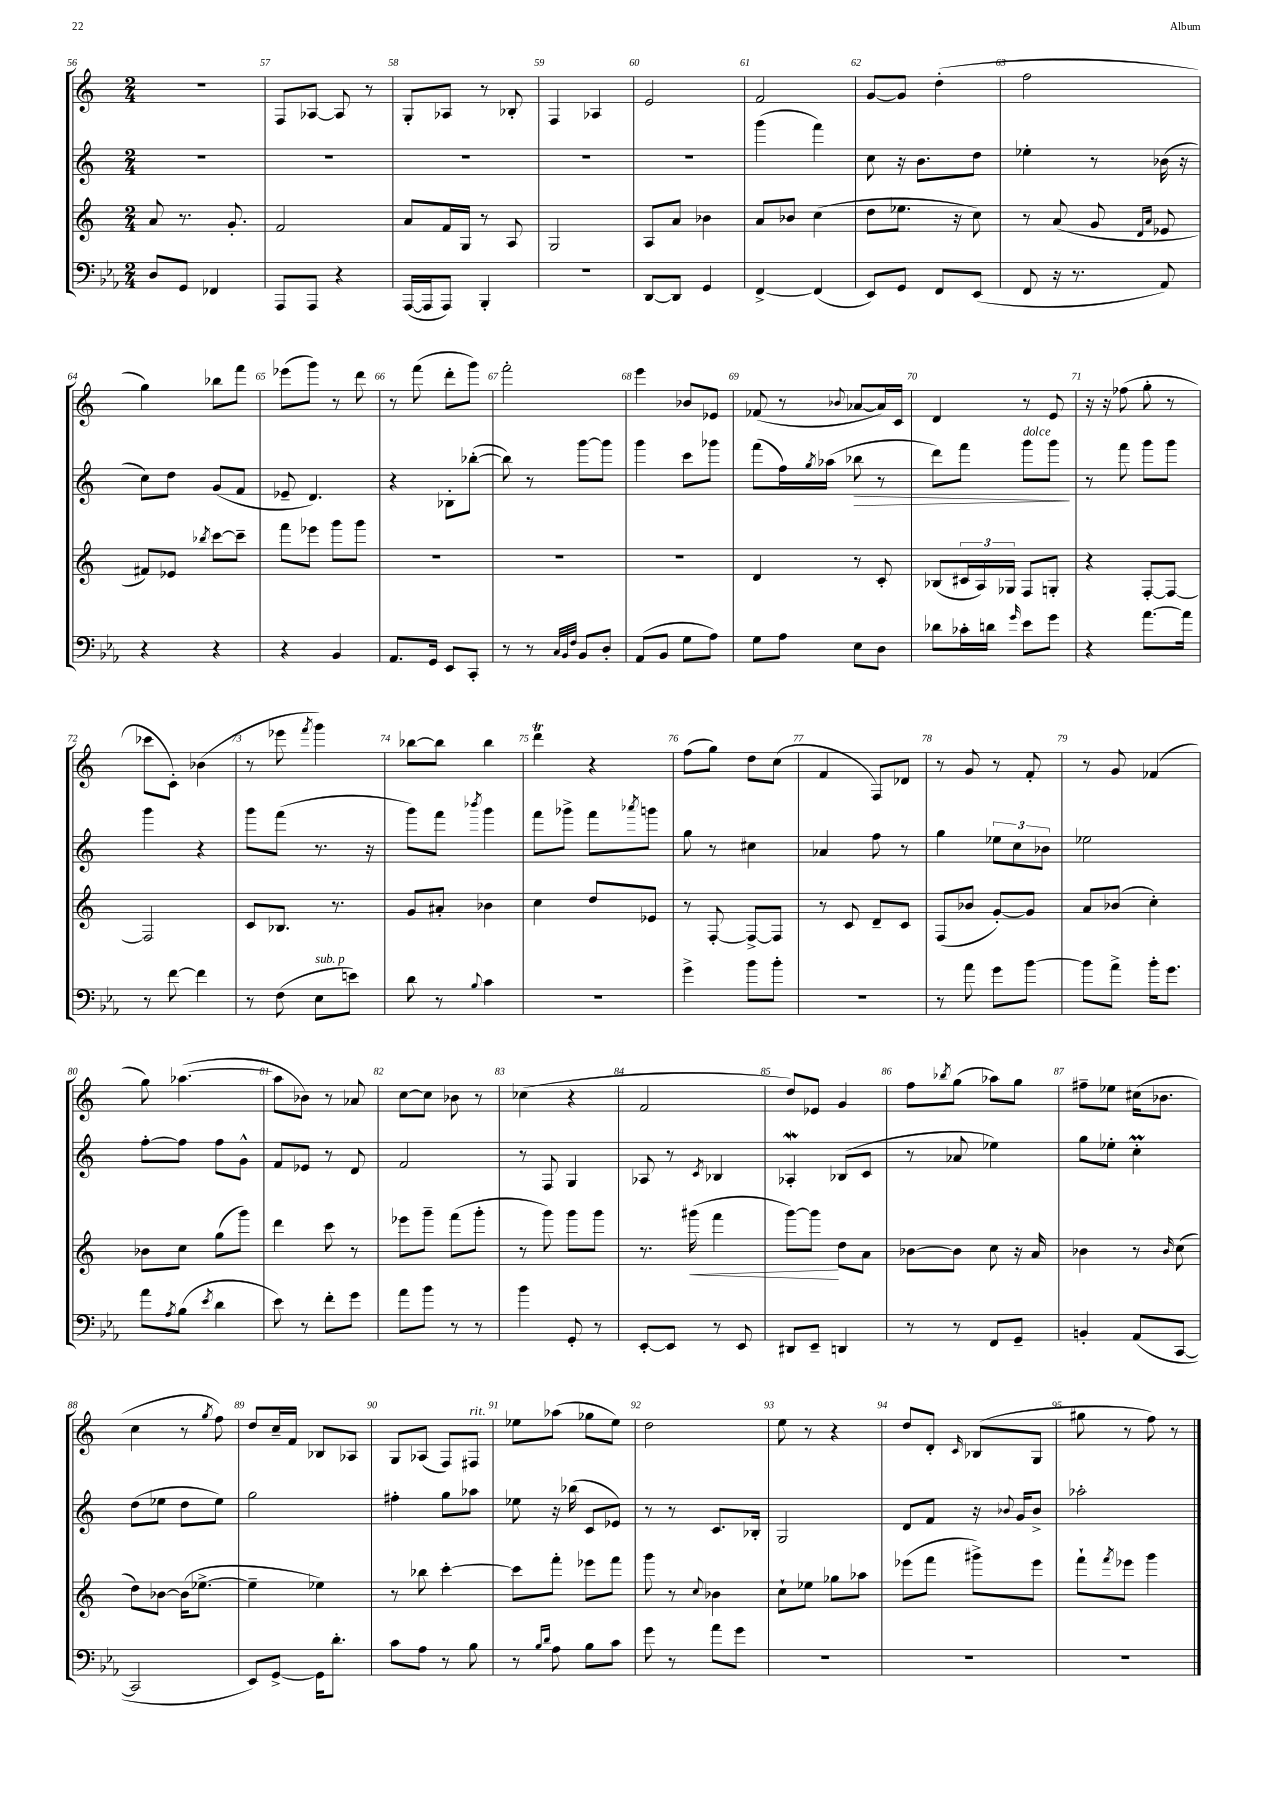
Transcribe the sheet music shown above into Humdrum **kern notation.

**kern	**kern	**dynam	**kern	**dynam	**kern
*part4	*part3	*part3	*part2	*part2	*part1
*staff4	*staff3	*staff3	*staff2	*staff2	*staff1
*clefF4	*clefG2	*	*clefG2	*	*clefG2
*k[b-e-a-]	*k[]	*	*k[]	*	*k[]
*M2/4	*M2/4	*	*M2/4	*	*M2/4
=56	=56	=56	=56	=56	=56
8D/L	8a/	.	2r	.	2r
8GG/J	8.r	.	.	.	.
4FF-X/	.	.	.	.	.
.	8.g'/	.	.	.	.
=57	=57	=57	=57	=57	=57
8AAA-/L	2f/	.	2r	.	8F/L
8AAA-/J	.	.	.	.	[8A-X/J
4r	.	.	.	.	8A-/]
.	.	.	.	.	8r
=58	=58	=58	=58	=58	=58
([16AAA-/LL	8a/L	.	2r	.	8G'/L
16AAA-/J]	.	.	.	.	.
8AAA-/J)	16f/L	.	.	.	8A-X/J
.	16G/JJ	.	.	.	.
4BBB-'/	8r	.	.	.	8r
.	8A/	.	.	.	8B-X'/
=59	=59	=59	=59	=59	=59
2r	2G/	.	2r	.	4F/
.	.	.	.	.	4A-X/
=60	=60	=60	=60	=60	=60
[8DD/L	8A/L	.	2r	.	2e/
8DD/J]	8a/J	.	.	.	.
4GG/	4b-X\	.	.	.	.
=61	=61	=61	=61	=61	=61
[4FF^/	8a/L	.	(4ggg\	.	2f/
.	8b-X/J	.	.	.	.
(4FF/]	(4cc\	.	4fff\)	.	.
=62	=62	=62	=62	=62	=62
8EE-/L)	8dd\L	.	8cc\	.	[8g/L
8GG/J	8.ee-X\J	.	16r	.	8g/J]
.	.	.	8.b\L	.	.
8FF/L	.	.	.	.	(4dd'\
.	16r	.	.	.	.
(8EE-/J	8cc\)	.	8dd\J	.	.
=63	=63	=63	=63	=63	=63
8FF/	8r	.	4ee-X'\	.	2ff\
16r	(8a/	.	.	.	.
8.r	.	.	.	.	.
.	8g/	.	8r	.	.
.	16qqd/LL	.	.	.	.
.	16qqa/JJ	.	.	.	.
8AA-/)	8e-X/	.	(16b-X\	.	.
.	.	.	16r	.	.
!!LO:LB:g=z
=64	=64	=64	=64	=64	=64
4r	8f#X/L)	.	8cc\L)	.	4gg\)
.	8e-X/J	.	8dd\J	.	.
.	8qbb-X/	.	.	.	.
4r	[8ccc\L	.	(8g/L	.	8bb-X\L
.	8ccc~\J]	.	8f/J	.	8fff\J
=65	=65	=65	=65	=65	=65
4r	8fff\L	.	8e-X~/	.	(8eee-X\L
.	8eee-X\J	.	4.d/)	.	8ggg\J)
4BB-/	8ggg\L	.	.	.	8r
.	8ggg\J	.	.	.	8ddd\
=66	=66	=66	=66	=66	=66
8.AA-/L	2r	.	4r	.	8r
.	.	.	.	.	(8fff\
16GG/Jk	.	.	.	.	.
8EE-/L	.	.	8B-X'\L	.	8ddd'\L
8CC'/J	.	.	([8bb-X'\J	.	8ggg\J)
=67	=67	=67	=67	=67	=67
8r	2r	.	8bb-\])	.	2fff'\
8r	.	.	8r	.	.
32qqC/LLL	.	.	.	.	.
32qqBB-/	.	.	.	.	.
32qqF/JJJ	.	.	.	.	.
8BB-/L	.	.	[8ggg\L	.	.
8D'/J	.	.	8ggg\J]	.	.
=68	=68	=68	=68	=68	=68
(8AA-/L	2r	.	4ggg\	.	4eee\
8BB-/J	.	.	.	.	.
8G\L	.	.	8ccc\L	.	8b-X/L
8A-\J)	.	.	8ggg-X\J	.	8e-X/J
=69	=69	=69	=69	=69	=69
8G\L	4d/	.	(8fff\L	.	(8f-X/
8A-\J	.	.	16ff\L)	.	8r
.	.	.	8qgg/	.	.
.	.	.	(16aa-X\JJ	.	.
.	.	.	.	.	8qqb-X/
!	!	!	!	!LO:HP:b	!
8E-\L	8r	.	8bb-X\	>	[8a-X/L
8D\J	8c'/	.	8r	.	16a-/L])
.	.	.	.	.	16c/JJ
=70	=70	=70	=70	=70	=70
8d-X\L	(8B-X/L	.	8ddd\L)	.	4d/
16c-X'\L	24c#X/L	.	8fff\J	.	.
.	24A/)	.	.	.	.
16dn\JJ	.	.	.	.	.
.	24G-X/JJ	.	.	.	.
16qqg/	.	.	.	.	.
!	!	!	!LO:TX:a:i:t=dolce	!	!
8e-\L	8F/L	.	8ggg\L	.	8r
8g\J	8Gn'/J	.	8ggg\J	.	8e/
.	.	.	.	]	.
=71	=71	=71	=71	=71	=71
4r	4r	.	8r	.	16r
.	.	.	.	.	16r
.	.	.	8fff\	.	(8ff-X\
[8.a-\L	[8F'/L	.	8ggg\L	.	8gg'\
.	8F/J_	.	8ggg\J	.	8r
16a-\Jk]	.	.	.	.	.
!!LO:LB:g=z
=72	=72	=72	=72	=72	=72
8r	2F/]	.	4ggg\	.	8ccc-X\L
[8f\	.	.	.	.	8c'\J)
4f\]	.	.	4r	.	(4b-X\
=73	=73	=73	=73	=73	=73
8r	8c/L	.	8ggg\L	.	8r
(8F\	8.B-X/J	.	(8fff\J	.	8eee-X\
.	.	.	.	.	8qfff/
!LO:TX:a:i:t=sub. p	!	!	!	!	!
8E-\L	.	.	8.r	.	4ggg\)
.	8.r	.	.	.	.
8en\J)	.	.	.	.	.
.	.	.	16r	.	.
=74	=74	=74	=74	=74	=74
8d\	8g/L	.	8ggg\L)	.	[8bb-X\L
8r	8a#X'/J	.	8fff\J	.	8bb-\J]
8qqB-/	.	.	8qbbb-X/	.	.
4c\	4b-X\	.	4ggg\	.	4bb-\
=75	=75	=75	=75	=75	=75
2r	4cc\	.	8fff\L	.	4dddT\
.	.	.	8ggg-X^\J	.	.
.	8dd/L	.	8fff\L	.	4r
.	.	.	8qaaa-X/	.	.
.	8e-X/J	.	8gggn\J	.	.
=76	=76	=76	=76	=76	=76
4g^\	8r	.	8gg\	.	(8ff\L
.	[8F'/	.	8r	.	8gg\J)
8b-\L	8F^/L_	.	4cc#X\	.	8dd\L
8b-'\J	8F/J]	.	.	.	(8cc\J
=77	=77	=77	=77	=77	=77
2r	8r	.	4a-X/	.	4f/
.	8c/	.	.	.	.
.	8d~/L	.	8ff\	.	8F/L)
.	8c/J	.	8r	.	8d-X/J
=78	=78	=78	=78	=78	=78
8r	(8F/L	.	4gg\	.	8r
8a-\	8b-X/J	.	.	.	8g/
8g\L	[8g'/L)	.	12ee-X\L	.	8r
.	.	.	12cc\	.	.
[8b-\J	8g/J]	.	.	.	8f'/
.	.	.	12b-X\J	.	.
=79	=79	=79	=79	=79	=79
8b-\L]	8a/L	.	2ee-X\	.	8r
8a-^\J	(8b-X/J	.	.	.	8g/
16b-'\KL	4cc'\)	.	.	.	(4f-X/
8.g\J	.	.	.	.	.
!!LO:LB:g=z
=80	=80	=80	=80	=80	=80
8a-\L	8b-X\L	.	[8ff'\L	.	8gg\)
8qA-/	.	.	.	.	.
(8B-\J	8cc\J	.	8ff\J]	.	([4.aa-X\
8qe-/	.	.	.	.	.
4d\	(8gg\L	.	8ff\L	.	.
.	8ggg\J)	.	8g^^\J	.	.
=81	=81	=81	=81	=81	=81
8e-\)	4ddd\	.	8f/L	.	8aa-\L]
8r	.	.	8e-X/J	.	8b-X\J)
8f'\L	8ccc\	.	8r	.	8r
8g\J	8r	.	8d/	.	8a-X/
=82	=82	=82	=82	=82	=82
8a-\L	8eee-X\L	.	2f/	.	[8cc\L
8b-\J	8ggg~\J	.	.	.	8cc\J]
8r	(8fff\L	.	.	.	8b-X\
8r	8ggg'\J	.	.	.	8r
=83	=83	=83	=83	=83	=83
4b-\	8r	.	8r	.	(4cc-X\
.	8ggg\)	.	8F/	.	.
8GG'/	8ggg\L	.	4G/	.	4r
8r	8ggg\J	.	.	.	.
=84	=84	=84	=84	=84	=84
[8EE-'/L	8.r	.	8A-X/	.	2f/
8EE-/J]	.	.	8r	.	.
!	!	!LO:HP:b	!	!	!
.	(16ggg#X\	<	.	.	.
.	.	.	8qc/	.	.
8r	4fff\	.	4B-X/	.	.
8EE-/	.	.	.	.	.
=85	=85	=85	=85	=85	=85
8DD#X/L	[8ggg\L)	.	4A-Xw'/	.	8dd/L)
8EE-~/J	8ggg\J]	.	.	.	8e-X/J
4DDn/	8dd\L	[	(8B-X/L	.	4g/
.	8a\J	.	8c/J	.	.
=86	=86	=86	=86	=86	=86
8r	[8b-X\L	.	8r	.	8ff\L
.	.	.	.	.	8qbb-X/
8r	8b-\J]	.	8a-X/	.	(8gg\J
8FF/L	8cc\	.	4ee-X\)	.	8aa-X\L)
8GG~/J	16r	.	.	.	8gg\J
.	16a/	.	.	.	.
=87	=87	=87	=87	=87	=87
4BBn'/	4b-X\	.	8gg\L	.	8ff#X~\L
.	.	.	8ee-X'\J	.	8ee-X\J
(8AA-/L	8r	.	4ccM'\	.	(16cc#X\KL
.	.	.	.	.	8.b-X\J
.	16qqb-/	.	.	.	.
[8CC/J	(8cc\	.	.	.	.
!!LO:LB:g=z
=88	=88	=88	=88	=88	=88
2CC/]	8dd\L)	.	(8dd\L	.	4cc\
.	[8b-X\J	.	8ee-X\J	.	.
.	(16b-\KL]	.	8dd\L	.	8r
.	[8.ee-X^\J	.	.	.	.
.	.	.	.	.	8qgg/
.	.	.	8ee-\J)	.	8ff\)
=89	=89	=89	=89	=89	=89
8EE-/L)	4ee-~\]	.	2gg\	.	8dd/L
[8GG^/J	.	.	.	.	16cc~/L
.	.	.	.	.	16f/JJ
16GG\KL]	4ee-X\)	.	.	.	8B-X/L
8.d'\J	.	.	.	.	.
.	.	.	.	.	8A-X/J
=90	=90	=90	=90	=90	=90
8c\L	8r	.	4ff#X'\	.	8G/L
8A-\J	8bb-X\	.	.	.	(8A-X/J
8r	[4ccc'\	.	8gg\L	.	8F/L)
!	!	!	!	!	!LO:TX:a:i:t=rit.
8B-\	.	.	8aa-X\J	.	8F#X/J
=91	=91	=91	=91	=91	=91
8r	8ccc\L]	.	8ee-X\	.	8ee-X\L
16qqB-/LL	.	.	.	.	.
16qqd/JJ	.	.	.	.	.
8A-\	8fff'\J	.	16r	.	(8aa-X\J
.	.	.	(16bb-X\	.	.
8B-\L	8eee-X\L	.	8c/L	.	8gg-X\L
8c\J	8fff\J	.	8e-X/J)	.	8ee-\J)
=92	=92	=92	=92	=92	=92
8g\	8ggg\	.	8r	.	2dd\
8r	8r	.	8r	.	.
.	8qqcc/	.	.	.	.
8a-\L	4b-X\	.	8.c/L	.	.
8g\J	.	.	.	.	.
.	.	.	16B-X'/Jk	.	.
=93	=93	=93	=93	=93	=93
2r	8cc`\L	.	2G/	.	8ee\
.	8ee-X\J	.	.	.	8r
.	8gg-X\L	.	.	.	4r
.	8aa-X\J	.	.	.	.
=94	=94	=94	=94	=94	=94
2r	(8eee-X\L	.	8d/L	.	8dd/L
.	8fff\J	.	8f/J	.	8d'/J
.	.	.	.	.	16qqc/
.	8ggg#X^\L)	.	16r	.	(8B-X/L
.	.	.	8qqb-X/	.	.
.	.	.	16g/KL	.	.
.	8eee-\J	.	8b-^/J	.	8G/J
=95	=95	=95	=95	=95	=95
2r	8fff`\L	.	2aa-X'\	.	8gg#X\
.	8qfff/	.	.	.	.
.	8eee-X\J	.	.	.	8r
.	4ggg\	.	.	.	8ff\)
.	.	.	.	.	8r
==	==	==	==	==	==
*-	*-	*-	*-	*-	*-
